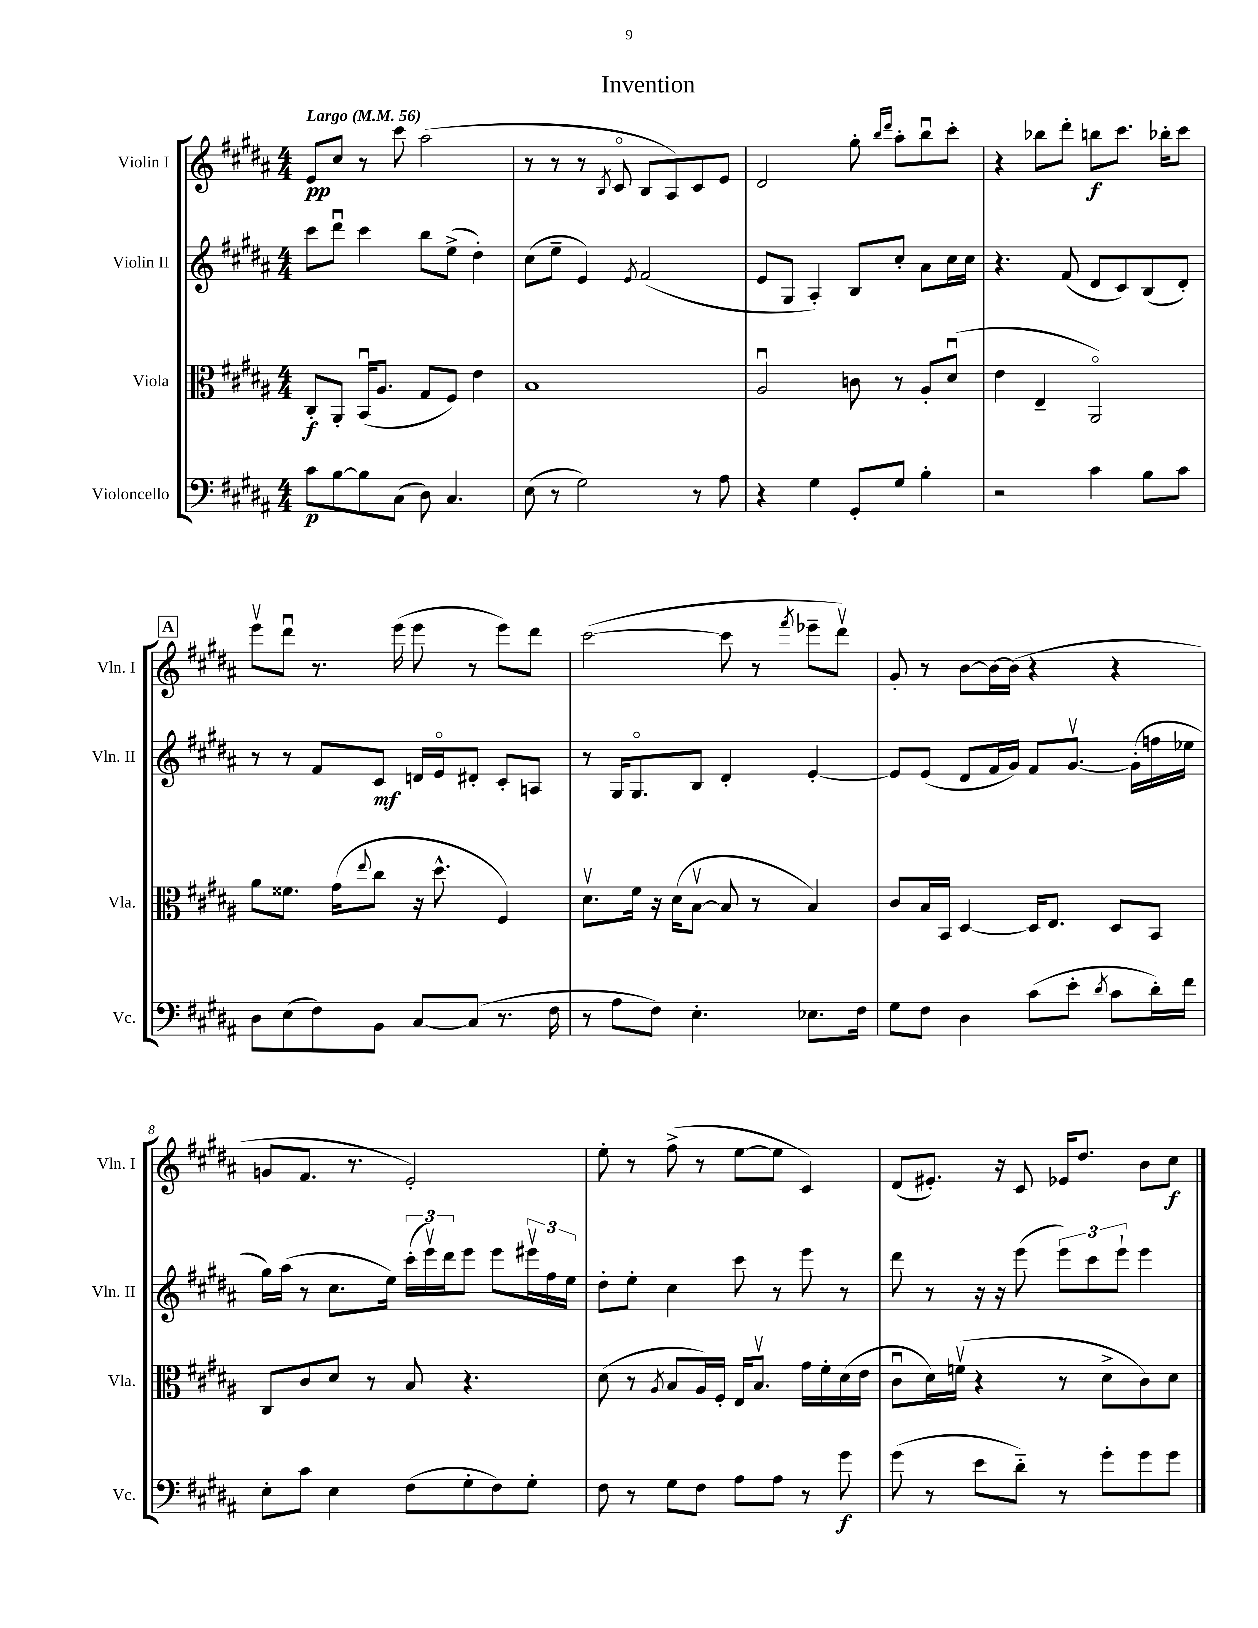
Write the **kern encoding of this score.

**kern	**dynam	**kern	**dynam	**kern	**dynam	**kern	**dynam
*part4	*part4	*part3	*part3	*part2	*part2	*part1	*part1
*staff4	*staff4	*staff3	*staff3	*staff2	*staff2	*staff1	*staff1
*I"Violoncello	*	*I"Viola	*	*I"Violin II	*	*I"Violin I	*
*I'Vc.	*	*I'Vla.	*	*I'Vln. II	*	*I'Vln. I	*
*clefF4	*	*clefC3	*	*clefG2	*	*clefG2	*
*k[f#c#g#d#a#]	*	*k[f#c#g#d#a#]	*	*k[f#c#g#d#a#]	*	*k[f#c#g#d#a#]	*
*M4/4	*	*M4/4	*	*M4/4	*	*M4/4	*
*MM56	*	*MM56	*	*MM56	*	*MM56	*
=1	=1	=1	=1	=1	=1	=1	=1
!	!	!	!	!	!	!LO:TX:a:B:t=Largo	!
8c#\L	p	8C#'/L	f	8ccc#\L	.	8e/L	pp
[8B\	.	8AA#'/J	.	8ddd#u\J	.	8cc#/J	.
8B\]	.	(16BBu/KL	.	4ccc#\	.	8r	.
.	.	8.A#/J	.	.	.	.	.
(8C#\J	.	.	.	.	.	8ccc#\	.
8D#\)	.	8G#/L	.	8bb\L	.	(2aa#\	.
4.C#/	.	8F#/J)	.	(8ee^\J	.	.	.
.	.	4e\	.	4dd#'\)	.	.	.
=2	=2	=2	=2	=2	=2	=2	=2
(8E\	.	1B	.	(8cc#\L	.	8r	.
8r	.	.	.	8ee~\J	.	8r	.
2G#\)	.	.	.	4e/)	.	8r	.
.	.	.	.	.	.	8qB/	.
.	.	.	.	.	.	8c#/	.
.	.	.	.	8qe/	.	.	.
.	.	.	.	(2f#/	.	8B/L	.
.	.	.	.	.	.	8A#/)	.
8r	.	.	.	.	.	8c#/	.
8A#\	.	.	.	.	.	8e/J	.
=3	=3	=3	=3	=3	=3	=3	=3
4r	.	2A#u/	.	8e/L	.	2d#/	.
.	.	.	.	8G#/J	.	.	.
4G#\	.	.	.	4A#'/)	.	.	.
8GG#'/L	.	8cn\	.	8B/L	.	8gg#'\	.
.	.	.	.	.	.	16qqbb/LL	.
.	.	.	.	.	.	16qqddd#/JJ	.
8G#/J	.	8r	.	8cc#'/J	.	8aa#'\L	.
4B'\	.	8A#'/L	.	8a#\L	.	8bbu\	.
.	.	(8d#u/J	.	16cc#\L	.	8ccc#'\J	.
.	.	.	.	16cc#\JJ	.	.	.
=4	=4	=4	=4	=4	=4	=4	=4
2r	.	4e\	.	4.r	.	4r	.
.	.	4E~/	.	.	.	8bb-X\L	.
.	.	.	.	(8f#/	.	8ddd#'\J	.
4c#\	.	2AA#/)	.	8d#/L	.	8bbn\L	f
.	.	.	.	8c#/)	.	8.ccc#\J	.
8B\L	.	.	.	(8B/	.	.	.
.	.	.	.	.	.	16bb-X'\KL	.
8c#\J	.	.	.	8d#'/J)	.	8ccc#\J	.
!!LO:LB:g=z
!!LO:REH:place=s1:t=A
=5	=5	=5	=5	=5	=5	=5	=5
8D#\L	.	8a#\L	.	8r	.	8eeev\L	.
(8E\	.	8.f##X\J	.	8r	.	8ddd#u\J	.
8F#\)	.	.	.	8f#/L	.	8.r	.
.	.	(16g#\KL	.	.	.	.	.
.	.	8qqee/	.	.	.	.	.
8BB\J	.	8cc#\J	.	8c#/J	mf	.	.
.	.	.	.	.	.	(16eee\	.
[8C#/L	.	16r	.	16dn/LL	.	8eee\	.
.	.	8.dd#^^\	.	16e/J	.	.	.
(8C#/J]	.	.	.	8d#X'/J	.	8r	.
8.r	.	4F#/)	.	8c#'/L	.	8eee\L)	.
.	.	.	.	8An/J	.	8ddd#\J	.
16F#\	.	.	.	.	.	.	.
=6	=6	=6	=6	=6	=6	=6	=6
8r	.	8.d#v\L	.	8r	.	([2ccc#\	.
8A#\L	.	.	.	16G#/KL	.	.	.
.	.	16f#\Jk	.	8.G#/	.	.	.
8F#\J)	.	16r	.	.	.	.	.
.	.	(16d#\KL	.	.	.	.	.
4.E'\	.	[8Bv\J	.	8B/J	.	.	.
.	.	8B/]	.	4d#'/	.	8ccc#\]	.
.	.	8r	.	.	.	8r	.
.	.	.	.	.	.	8qfff#/	.
8.E-X\L	.	4B/)	.	[4e'/	.	8eee-X~\L	.
.	.	.	.	.	.	8ddd#v\J)	.
16F#\Jk	.	.	.	.	.	.	.
=7	=7	=7	=7	=7	=7	=7	=7
8G#\L	.	8c#/L	.	8e/L]	.	8g#'/	.
8F#\J	.	16B/L	.	(8e/J	.	8r	.
.	.	16BB/JJ	.	.	.	.	.
4D#\	.	[4D#/	.	8d#/L	.	[8b\L	.
.	.	.	.	16f#/L	.	16b\L_	.
.	.	.	.	16g#/JJ)	.	(16b\JJ]	.
(8c#\L	.	16D#/KL]	.	8f#/L	.	4r	.
.	.	8.E/J	.	.	.	.	.
8e'\J	.	.	.	[8.g#v/J	.	.	.
8qd#/	.	.	.	.	.	.	.
8c#\L	.	8D#/L	.	.	.	4r	.
.	.	.	.	(16g#'\LL]	.	.	.
16d#'\L)	.	8BB/J	.	16ffn\	.	.	.
16f#\JJ	.	.	.	16ee-X\JJ	.	.	.
!!LO:LB:g=z
=8	=8	=8	=8	=8	=8	=8	=8
8E'\L	.	8C#/L	.	16gg#\LL)	.	8gn/L	.
.	.	.	.	(16aa#\JJ	.	.	.
8c#\J	.	8c#/	.	8r	.	8.f#/J	.
4E\	.	8d#/J	.	8.cc#\L	.	.	.
.	.	.	.	.	.	8.r	.
.	.	8r	.	.	.	.	.
.	.	.	.	16ee\Jk)	.	.	.
(8F#\L	.	8B/	.	(24ccc#'\LL	.	2e'/)	.
.	.	.	.	24eeev\)	.	.	.
.	.	.	.	24ddd#\J	.	.	.
8G#'\	.	4.r	.	8eee\J	.	.	.
8F#\)	.	.	.	8eee\L	.	.	.
8G#'\J	.	.	.	24eee#Xv\L	.	.	.
.	.	.	.	24ff#\	.	.	.
.	.	.	.	24ee\JJ	.	.	.
=9	=9	=9	=9	=9	=9	=9	=9
8F#\	.	(8d#\	.	8dd#'\L	.	8ee'\	.
8r	.	8r	.	8ee'\J	.	8r	.
.	.	8qA#/	.	.	.	.	.
8G#\L	.	8B/L	.	4cc#\	.	(8ff#^\	.
8F#\J	.	16A#/L)	.	.	.	8r	.
.	.	16F#'/JJ	.	.	.	.	.
8A#\L	.	16E/KL	.	8ccc#\	.	[8ee\L	.
.	.	8.Bv/J	.	.	.	.	.
8A#\J	.	.	.	8r	.	8ee\J]	.
8r	.	16g#\LL	.	8eee\	.	4c#/)	.
.	.	16f#'\	.	.	.	.	.
8g#\	f	(16d#\	.	8r	.	.	.
.	.	16e\JJ	.	.	.	.	.
=10	=10	=10	=10	=10	=10	=10	=10
(8g#\	.	8c#u\L	.	8ddd#\	.	(8d#/L	.
8r	.	16d#\L)	.	8r	.	8.e#X'/J)	.
.	.	(16fnv\JJ	.	.	.	.	.
8e\L	.	4r	.	16r	.	.	.
.	.	.	.	16r	.	16r	.
8d#\J)	.	.	.	(8eee\	.	8c#/	.
8r	.	8r	.	12eee\L)	.	16e-X/KL	.
.	.	.	.	.	.	8.dd#/J	.
.	.	.	.	12ccc#\	.	.	.
8g#'\L	.	8d#^\L	.	.	.	.	.
.	.	.	.	12eee`\J	.	.	.
8g#\	.	8c#\)	.	4eee\	.	8b\L	.
8g#\J	.	8d#\J	.	.	.	8cc#\J	f
==	==	==	==	==	==	==	==
*-	*-	*-	*-	*-	*-	*-	*-
